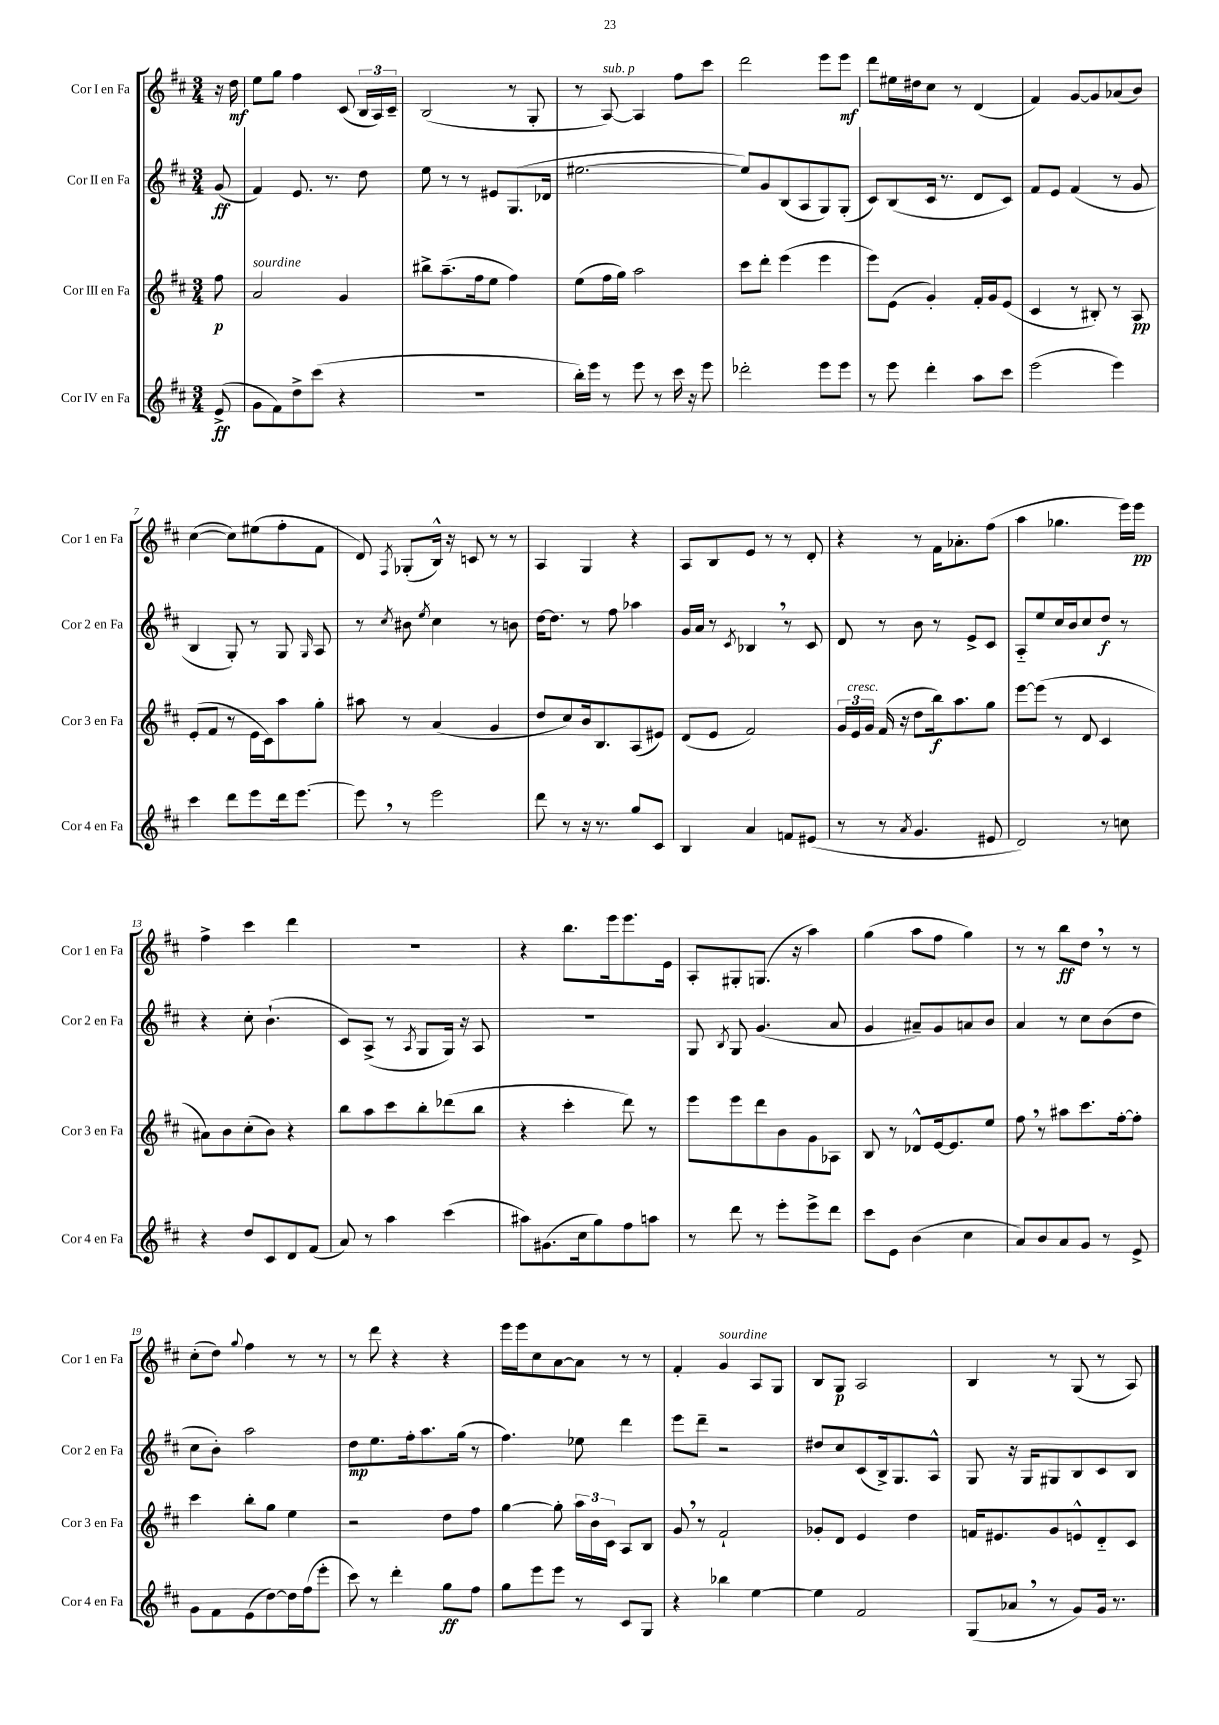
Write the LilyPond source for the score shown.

<<
\new StaffGroup <<
\new Staff = "s0" \with { instrumentName = "Cor I en Fa" shortInstrumentName = "Cor 1 en Fa" } {
    \clef treble \key d \major \numericTimeSignature \time 3/4 \partial 8
    \autoBeamOff r16 d''16\mf |
    e''8[ g''8] fis''4 cis'8( \tuplet 3/2 { b16[ a16) cis'16]-- } |
    b2( r8 g8-. |
    r8 a8~^\markup { \italic "sub. p" }) a4 fis''8[ cis'''8] |
    d'''2 e'''8[ e'''8]\mf |
    d'''8[ eis''16 dis''16 cis''8] r8 d'4( |
    fis'4) g'8[~ g'8 aes'8( b'8]) |
    cis''4~( cis''8[) eis''8( fis''8-. fis'8] |
    d'8) \acciaccatura { fis8 } ges8[-.( b16]-^) r16 c'8 r8 r8 |
    a4 g4 r4 |
    a8[ b8 e'8] r8 r8 d'8-. |
    r4 r8 fis'16[ aes'8.-. fis''8]( |
    a''4 ges''4. e'''16[) e'''16]\pp |
    fis''4-> cis'''4 d'''4 |
    R2. |
    r4 b''8.[ e'''16 e'''8. e'16] |
    a8[-. gis8-. g8.]( r16 a''4) |
    g''4( a''8[ fis''8] g''4) |
    r8 r8 b''8[\ff d''8] \breathe r8 r8 |
    cis''8[-.( d''8]) \appoggiatura { g''8 } fis''4 r8 r8 |
    r8 d'''8 r4 r4 |
    e'''16[ e'''16 cis''8 a'8~ a'8] r8 r8 |
    fis'4-. g'4^\markup { \italic "sourdine" } a8[ g8] |
    b8[ g8]\p a2 |
    b4 r8 g8( r8 a8) \bar "|." |
}
\new Staff = "s1" \with { instrumentName = "Cor II en Fa" shortInstrumentName = "Cor 2 en Fa" } {
    \clef treble \key d \major \numericTimeSignature \time 3/4 \partial 8
    \autoBeamOff g'8\ff( |
    fis'4) e'8. r8. d''8 |
    e''8 r8 r8 eis'8[ g8.( des'16] |
    eis''2.~ |
    eis''8[) g'8 b8( a8 g8) g8]-.( |
    cis'8[) b8( cis'16] r8. d'8[ cis'8]) |
    fis'8[ e'8] fis'4( r8 g'8 |
    b4 g8-.) r8 g8 \grace { g16 } a8 |
    r8 \acciaccatura { cis''8 } bis'8 \acciaccatura { e''8 } cis''4 r8 b'8 |
    d''16[~ d''8.] r8 fis''8 aes''4 |
    g'16[ a'16] r8 \acciaccatura { cis'8 } bes4 \breathe r8 cis'8 |
    d'8 r8 b'8 r8 e'8[-> cis'8] |
    a8[-_ e''8 cis''16 b'16 cis''8 d''8]\f r8 |
    r4 cis''8-. b'4.-!( |
    cis'8[) a8]->( r8 \acciaccatura { a8 } g8[ g16]) r16 a8 |
    R2. |
    g8 \acciaccatura { b8 } g8 g'4.( a'8 |
    g'4 ais'8[--) g'8 a'8 b'8] |
    a'4 r8 cis''8[ b'8( d''8] |
    cis''8[ b'8]-.) a''2 |
    d''8[\mp e''8. fis''16-. a''8. g''16]( r8 |
    fis''4.) ees''8 d'''4 |
    e'''8[ d'''8]-- r2 |
    dis''8[ cis''8 cis'8( b16->) g8. a8]-^ |
    g8 r16 g16[ gis8 b8 cis'8 b8] \bar "|." |
}
\new Staff = "s2" \with { instrumentName = "Cor III en Fa" shortInstrumentName = "Cor 3 en Fa" } {
    \clef treble \key d \major \numericTimeSignature \time 3/4 \partial 8
    \autoBeamOff fis''8\p |
    a'2^\markup { \italic "sourdine" } g'4 |
    bis''8[-> a''8.--( fis''16 e''8] fis''4) |
    e''8[( fis''16 g''16]) a''2 |
    cis'''8[ d'''8]-. e'''4( e'''4 |
    e'''8[) e'8]( g'4-.) fis'16[-. g'16 e'8]( |
    cis'4 r8 bis8-.) r8 a8\pp |
    e'8[-.( fis'8] r8 e'16[ cis'16) a''8 g''8]-. |
    ais''8 r8 a'4( g'4 |
    d''8[ cis''8) b'16 b8. a8( eis'8]) |
    d'8[( e'8] fis'2) |
    \tuplet 3/2 { g'16[ e'16^\markup { \italic "cresc." } g'16] } fis'16( r16 d''8[ b''16\f) a''8. g''8] |
    e'''8[~ e'''8]( r8 d'8 cis'4 |
    ais'8[) b'8 cis''8-.( b'8]) r4 |
    b''8[ a''8 cis'''8 b''8-. des'''8( b''8] |
    r4 cis'''4-. d'''8) r8 |
    e'''8[ e'''8 d'''8 b'8 g'8 aes8] |
    b8 r8 des'8[-^ e'16~ e'8. e''8] |
    fis''8 \breathe r8 ais''8[ cis'''8. fis''16~-. fis''8]-. |
    cis'''4 b''8[-. g''8] e''4 |
    r2 d''8[ fis''8] |
    g''4~ g''8-. \tuplet 3/2 { a''16[ b'16 cis'16] } a8[ b8] |
    g'8 \breathe r8 fis'2-! |
    ges'8[-. d'8] e'4 d''4 |
    f'16[ eis'8. g'8 e'8-^ d'8-_ cis'8] \bar "|." |
}
\new Staff = "s3" \with { instrumentName = "Cor IV en Fa" shortInstrumentName = "Cor 4 en Fa" } {
    \clef treble \key d \major \numericTimeSignature \time 3/4 \partial 8
    \autoBeamOff e'8->\ff( |
    g'8[ fis'8) d''8-> cis'''8]( r4 |
    R2. |
    b''16[-.) e'''16] r8 e'''8 r8 cis'''16 r16 e'''8 |
    des'''2-. e'''8[ e'''8] |
    r8 e'''8 d'''4-. a''8[ cis'''8] |
    e'''2( e'''4) |
    cis'''4 d'''8[ e'''8 d'''16 e'''8.]~ |
    e'''8 \breathe r8 e'''2 |
    d'''8 r8 r16 r8. g''8[ cis'8] |
    b4 a'4 f'8[ eis'8]( |
    r8 r8 \acciaccatura { a'8 } g'4. eis'8 |
    d'2) r8 c''8 |
    r4 d''8[ cis'8 d'8 fis'8]( |
    a'8) r8 a''4 cis'''4( |
    ais''8[) gis'8.( cis''16 g''8) fis''8 a''8] |
    r8 d'''8 r8 e'''8[-. e'''8-> d'''8] |
    cis'''8[ e'8] b'4( cis''4 |
    a'8[) b'8 a'8 g'8] r8 e'8-> |
    g'8[ fis'8 e'8( d''8~) d''16 fis''16( e'''8]-. |
    cis'''8) r8 d'''4-. g''8[\ff fis''8] |
    g''8[ e'''8 e'''8] r8 cis'8[ g8] |
    r4 bes''4 e''4~ |
    e''4 fis'2 |
    g8[( aes'8] \breathe r8 g'8[) g'16] r8. \bar "|." |
}
>>
>>
